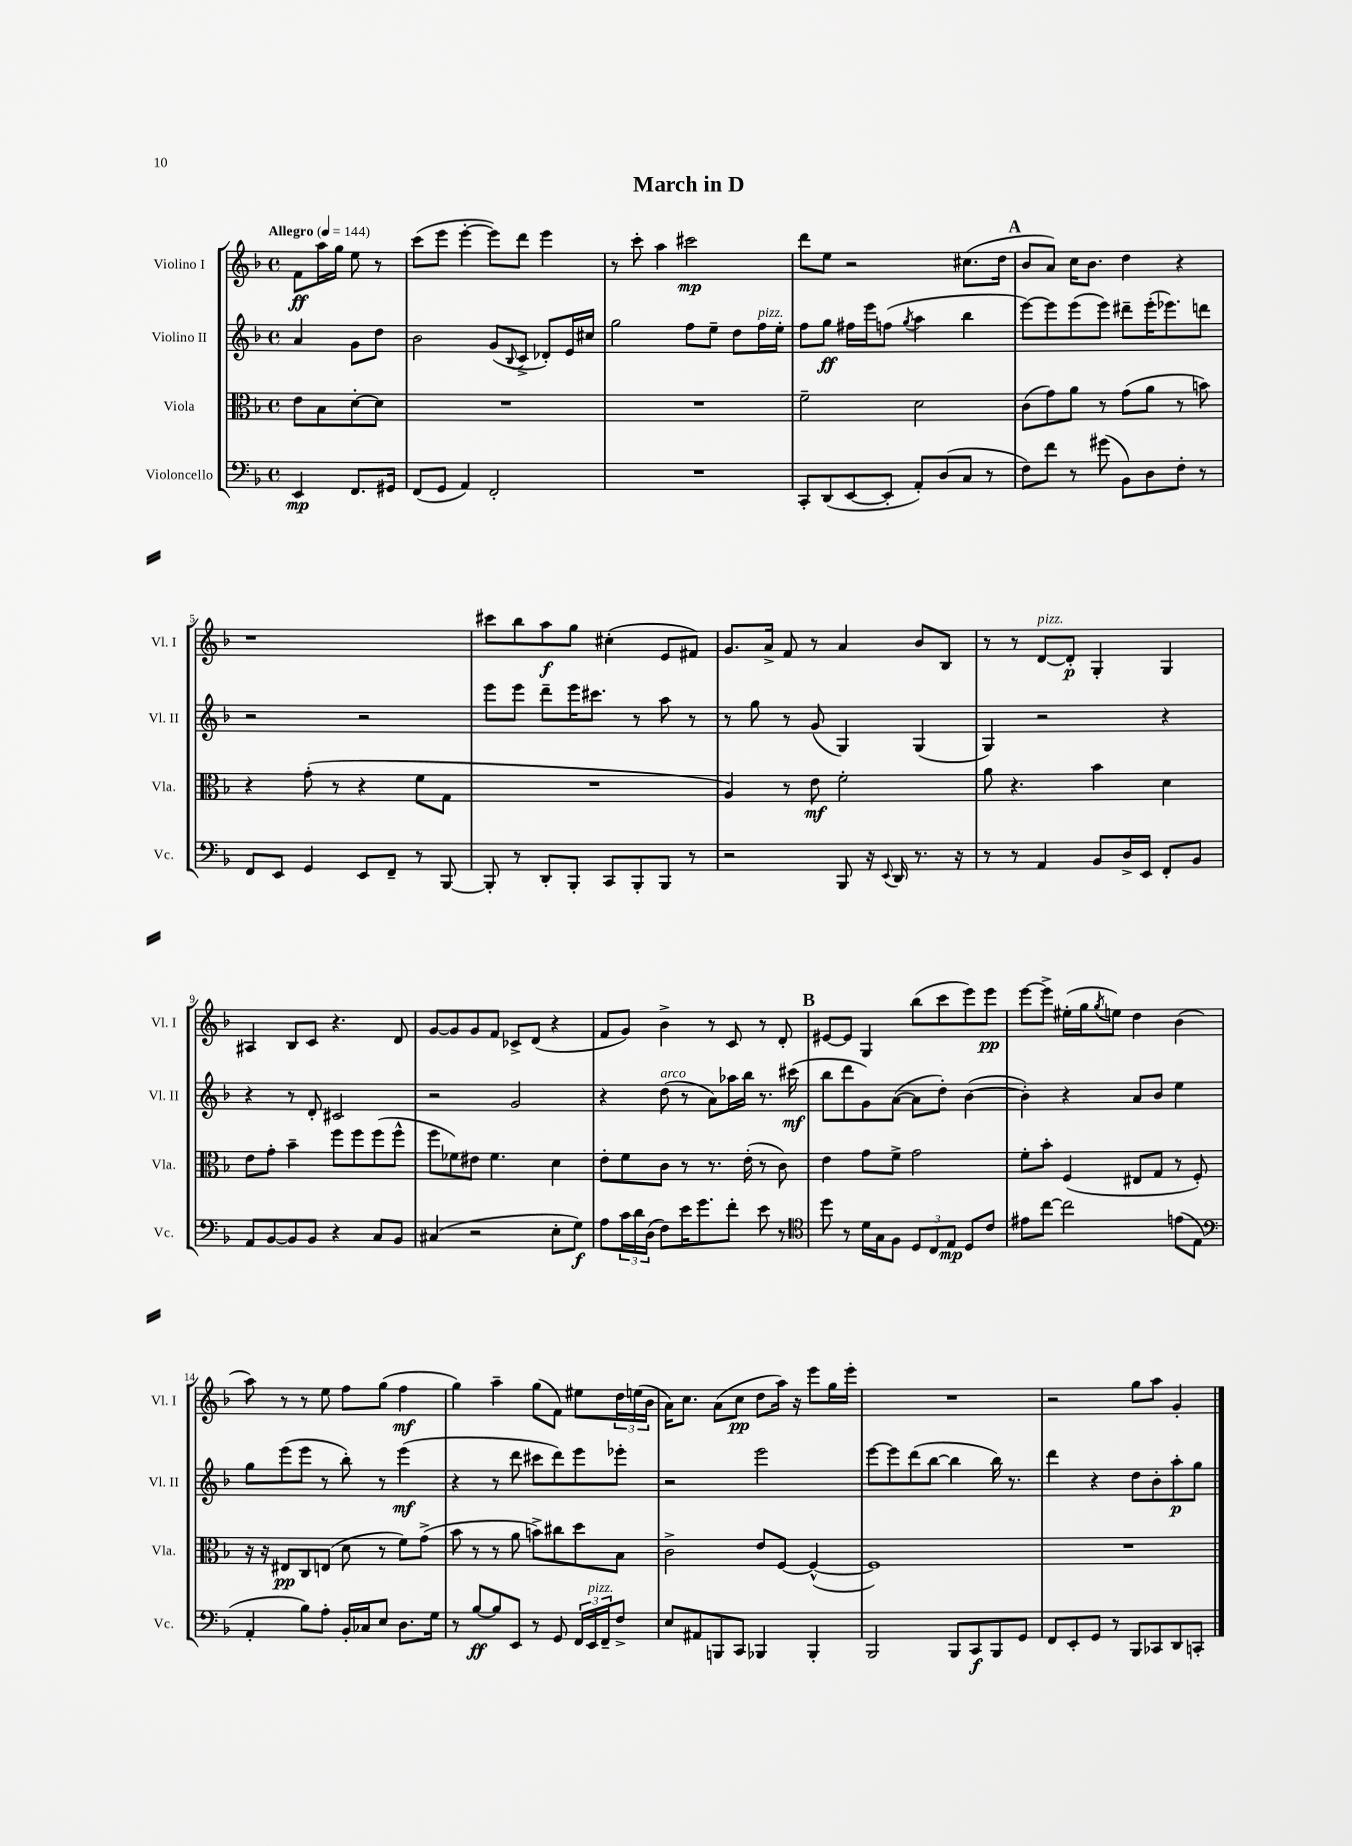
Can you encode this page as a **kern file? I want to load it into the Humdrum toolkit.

**kern	**kern	**kern	**kern
*staff4	*staff3	*staff2	*staff1
*clefF4	*clefC3	*clefG2	*clefG2
*k[b-]	*k[b-]	*k[b-]	*k[b-]
*M4/4	*M4/4	*M4/4	*M4/4
*met(c)	*met(c)	*met(c)	*met(c)
*MM144	*MM144	*MM144	*MM144
4EE/	8e\L	4a/	8f\L
.	8B-\	.	16aa\L
.	.	.	16gg\JJ
8.FF/L	[8d'\	8g\L	8ee\
.	8d\]J	8dd\J	8r
16GG#/Jk	.	.	.
=	=	=	=
(8FF/L	1r	2b-\	(8ccc\L
8GG/J	.	.	8eee\J
4AA/)	.	.	[4eee'\
2FF'/	.	(8g/L	8eee\]L)
.	.	8qqB-/	.
.	.	8c^/J	8ddd\J
.	.	8d-'/L)	4eee\
.	.	16e/L	.
.	.	16cc#/JJ	.
=	=	=	=
1r	1r	2gg\	8r
.	.	.	8ccc'\
.	.	.	4aa\
.	.	8ff\L	2ccc#\
.	.	8ee~\J	.
.	.	8dd\L	.
.	.	16ff\L	.
.	.	16ee'\JJ	.
=	=	=	=
8CC'/L	2f~\	8ff\L	8ddd\L
(8DD/	.	8gg\J	8ee\J
[8EE/	.	16ff#\LL	2r
.	.	16eee\J	.
8EE'/]J	.	(8ff\J	.
.	.	8qgg/	.
8AA'/L)	2d\	4aa\	.
(8D/	.	.	.
8C/J	.	4bb-\	(8.cc#\L
8r	.	.	.
.	.	.	16dd\Jk
=	=	=	=
8F\L)	(8c\L	[8eee\L)	8b-/L
8f\J	8g\)	8eee\]	8a/J)
8r	8a\J	(8eee\	16cc\LK
.	.	.	8.b-\J
(8g#\	8r	8eee\J)	.
8BB-\L)	(8g\L	8ddd#~\L	4dd\
8D\	8a\J	(16eee'\K	.
.	.	8.eee-\)	.
8F'\J	8r	.	4r
8r	8b\)	8ddd\J	.
=	=	=	=
8FF/L	4r	2r	1r
8EE/J	.	.	.
4GG/	(8g'\	.	.
.	8r	.	.
8EE/L	4r	2r	.
8FF~/J	.	.	.
8r	8f\L	.	.
[8BBB-/	8G\J	.	.
=	=	=	=
8BBB-'/]	1r	8eee\L	8ccc#\L
8r	.	8eee\J	8bb-\
8DD'/L	.	8ddd~\L	8aa\
8BBB-'/J	.	16eee\K	8gg\J
.	.	8.ccc#\J	.
8CC/L	.	.	(4cc#'\
8BBB-'/	.	8r	.
8BBB-/J	.	8aa\	8e/L
8r	.	8r	8f#/J)
=	=	=	=
2r	4A/)	8r	8.g/L
.	.	8gg\	.
.	.	.	16a^/Jk
.	8r	8r	8f/
.	8e\	(8g/	8r
8BBB-/	2f'\	4G/)	4a/
16r	.	.	.
8qqEE/	.	.	.
16DD/	.	.	.
8.r	.	(4G/	8b-/L
.	.	.	8B-/J
16r	.	.	.
=	=	=	=
8r	8a\	4G/)	8r
8r	4.r	.	8r
4AA/	.	2r	[8d/L
.	.	.	8d'/]J
8BB-/L	4b-\	.	4G'/
16D^/L	.	.	.
16EE/JJ	.	.	.
8FF'/L	4d\	4r	4G/
8BB-/J	.	.	.
=	=	=	=
8AA/L	8e\L	4r	4A#/
[8BB-/	8g'\J	.	.
8BB-/]	4b-~\	8r	8B-/L
8BB-/J	.	8d'/	8c/J
4r	8ff\L	2c#/	4.r
.	8ff\	.	.
8C/L	(8ff\	.	.
8BB-/J	8ff^^\J	.	8d/
=	=	=	=
(4C#/	8ff\L	2r	[8g/L
.	8f-\)	.	8g/]
2r	8e#\J	.	8g/
.	4.f-\	.	8f/J
.	.	2g/	8c-^/L
.	.	.	(8d/J
8E'\L	4d\	.	4r
8G\J)	.	.	.
=	=	=	=
8A\L	8e'\L	4r	8f/L
24c\L	8f\	.	8g/J)
24d\	.	.	.
(24D\JJ	.	.	.
8F\L)	8c\J	(8dd\	4b-^\
16e\K	8r	8r	.
8.g\	.	.	.
.	8.r	8a\L)	8r
8f'\J	.	16aa-\L	8c/
.	(16e'\	16bb-\JJ	.
8e\	8r	8.r	8r
8r	8c\)	.	8d'/
.	.	(16ccc#\	.
=	=	=	=
*clefC4	*	*	*
8dd\	4e\	8bb-\L	[8e#/L
8r	.	8ddd\	8e#/]J
16d\LL	8g\L	8g\)	4G/
16G\J	.	.	.
8F\J	8f^\J	([8a\J	.
12D/L	2g\	8a\]L	(8bb-\L
12C/	.	.	.
.	.	8dd'\J)	8ccc\
12E/J	.	.	.
8D/L	.	([4b-\	8eee\)
8c/J	.	.	8eee\J
=	=	=	=
8e#\L	8f'\L	4b-'\])	[8eee\L
[8cc\J	8b-'\J	.	8eee^\]J
2cc\]	(4F/	4r	(16ee#'\LL
.	.	.	16gg\J
.	.	.	8qgg/
.	.	.	8ee\J)
.	8E#/L	8a/L	4dd\
.	8G/J	8b-/J	.
(8e\L	8r	4ee\	(4b-\
8E\J	8F'/)	.	.
=	=	=	=
*clefF4	*	*	*
4AA'/	16r	8gg\L	8aa\)
.	16r	.	.
.	8E#/L	(8eee\	8r
8B-\L)	8C/	8eee\J	8r
8A'\J	(8E/J	8r	8ee\
16BB-'/LL	8d\	8bb-'\)	8ff\L
16C-/J	.	.	.
8E/J	8r	8r	(8gg\J
8.D\L	8f\L)	(4eee\	4ff\
.	(8g^\J	.	.
16G\Jk	.	.	.
=	=	=	=
8r	8b-\	4r	4gg\)
[8B-/L	8r	.	.
8B-/]	8r	8r	4aa~\
8EE/J	8a\	8ddd\	.
8r	8b^\L)	8ccc#\L	(8gg\L
8GG/	8cc#\	8ddd\)	8f\J)
24FF/LL	8dd\	8eee\	8ee#\L
24EE/	.	.	.
24FF~/J	.	.	.
8F^/J	8B-\J	8eee-'\J	24dd\L
.	.	.	(24ee\
.	.	.	24b-\JJ
=	=	=	=
8E/L	2c^\	2r	16a\LK)
.	.	.	8.cc\J
8AA#/	.	.	.
8BBB/	.	.	(8a\L
8CC/J	.	.	8cc\J
4BBB-/	8e/L	2eee\	8dd\L
.	[8F/J	.	16aa\Jk)
.	.	.	16r
4BBB-'/	(4F^^/_	.	8eee\L
.	.	.	16gg\L
.	.	.	16eee'\JJ
=	=	=	=
2BBB-/	1F])	[8eee\L	1r
.	.	8eee\]	.
.	.	(8ddd\	.
.	.	[8bb-\J	.
8BBB-/L	.	4bb-\]	.
8CC/	.	.	.
8BBB-/	.	16bb-\)	.
.	.	8.r	.
8GG/J	.	.	.
=	=	=	=
8FF/L	1r	4ddd\	2r
8EE'/	.	.	.
8GG/J	.	4r	.
8r	.	.	.
8BBB-/L	.	8dd\L	8gg\L
8CC-/	.	8b-'\	8aa\J
8DD/	.	8aa'\	4g'/
8CC'/J	.	8gg\J	.
==	==	==	==
*-	*-	*-	*-
